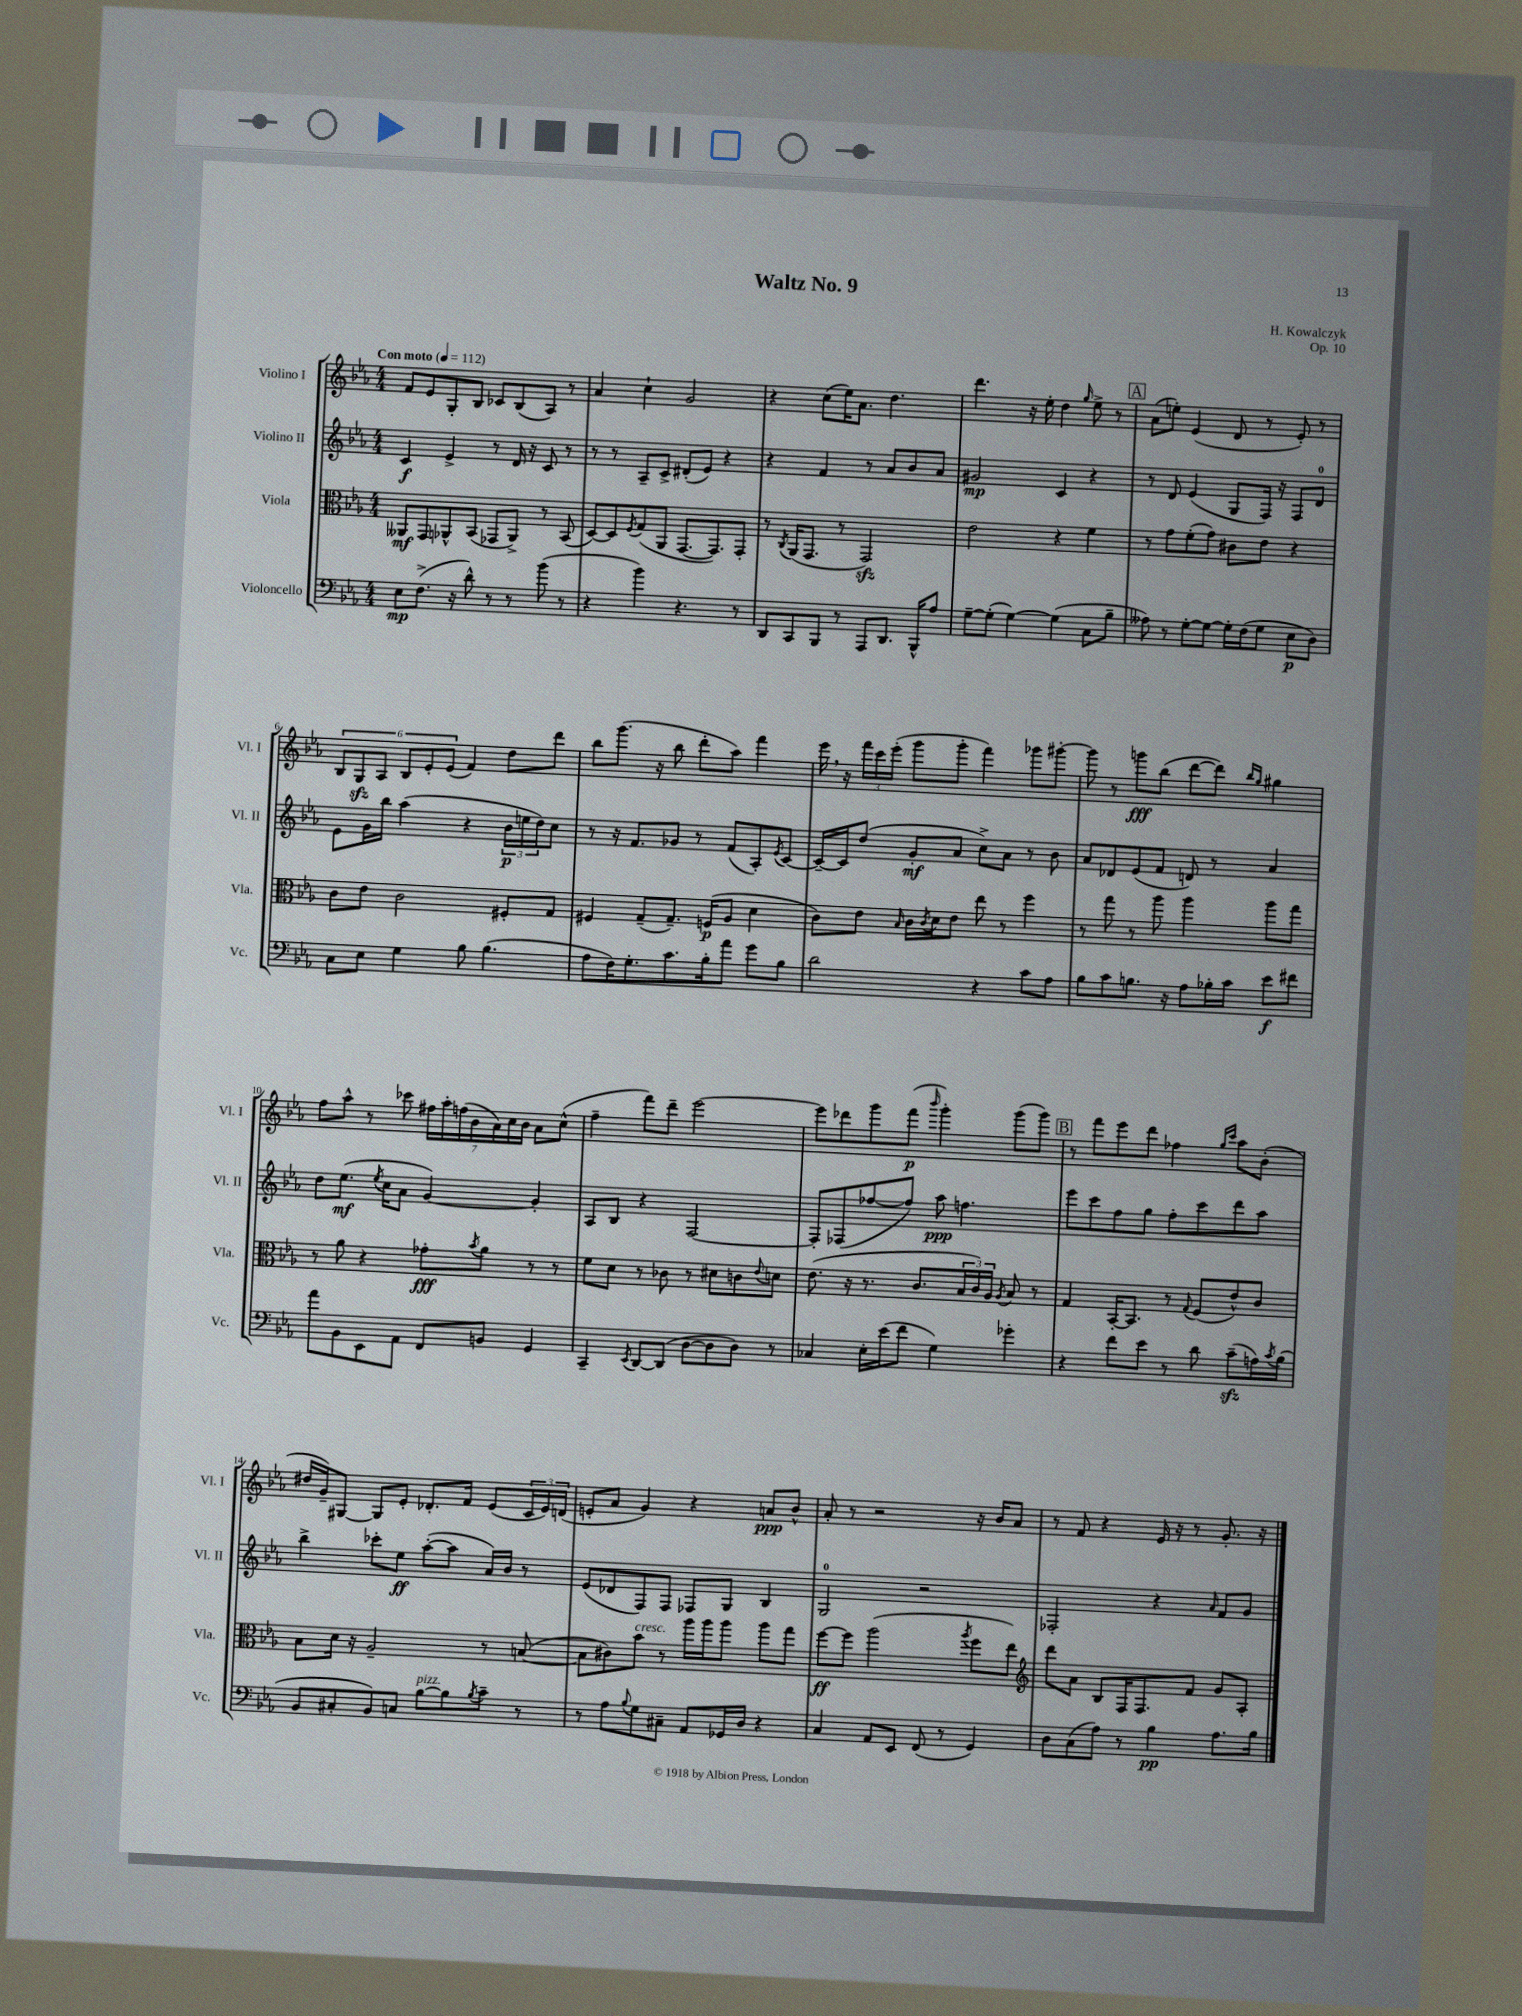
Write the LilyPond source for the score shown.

\header { title = "Waltz No. 9" composer = "H. Kowalczyk" opus = "Op. 10" }
<<
\new StaffGroup <<
\new Staff = "s0" \with { instrumentName = "Violino I" shortInstrumentName = "Vl. I" } {
    \clef treble \key ees \major \numericTimeSignature \time 4/4 \tempo "Con moto" 4 = 112
    f'8 ees'8 g8-. bes8 ces'8 bes8( aes8) r8 |
    aes'4 c''4-! g'2 |
    r4 c''8( ees''16) aes'8. d''4. |
    d'''4. r16 ees''16-. d''4 \grace { g''16 } ees''8-> r8 |
    \mark \markup { \box "A" } aes'8( e''8-.) ees'4( d'8 r8 ees'8-.) r8 |
    \tuplet 6/4 { bes8 g8\sfz aes8 bes8 ees'8-. ees'8( } f'4) d''8 d'''8 |
    bes''8 g'''8.( r16 bes''8 d'''8-. aes''8) f'''4 |
    ees'''16 \breathe r16 \tuplet 3/2 { f'''16 c'''16 ees'''16-.( } g'''8 g'''8-. f'''4) ges'''8 gis'''8~-. |
    gis'''8 r8 g'''8\fff bes''8( d'''8~ d'''8) \grace { bes''16 g''16 } gis''4 |
    f''8 aes''8-^ r8 ces'''8 \tuplet 7/4 { fis''16 aes''16-. f''16( bes'16 aes'16) c''16 bes'16 } aes'8 c''8-^( |
    f''4-- f'''8) d'''8-- ees'''2~ |
    ees'''8 des'''8 g'''8 f'''8\p( \grace { bes'''16 } g'''4-.) g'''8( g'''8) |
    \mark \markup { \box "B" } r8 f'''8 ees'''8 d'''8 fes''4 \grace { g''16 c'''16 } aes''8 bes'8-.( |
    dis''16 g'16--) gis8~ gis8 ees'8-. des'8.-. f'16 ees'8( \tuplet 3/2 { c'16 ees'16) d'16( } |
    e'8-. aes'8 g'4) r4 a'8\ppp bes'8-^ |
    aes'8-. r8 r2 r16 bes'16 aes'8 |
    r8 f'8 r4 ees'16 r16 r8 g'8.-. r16 \bar "|." |
}
\new Staff = "s1" \with { instrumentName = "Violino II" shortInstrumentName = "Vl. II" } {
    \clef treble \key ees \major \numericTimeSignature \time 4/4
    c'4\f ees'4-> r8 d'16 r16 c'8 r8 |
    r8 r8 aes8-- c'8-> dis'8-.( ees'8) r4 |
    r4 f'4 r8 aes'8 bes'8 aes'8 |
    gis'2\mp c'4 r4 |
    \mark \markup { \box "A" } r8 d'8 ees'4( g8 f16) r16 f8 d'8-0 |
    ees'8 g'16 bes''16 aes''4( r4 \tuplet 3/2 { bes'16\p e''16 d''16) } c''8 |
    r8 r16 f'8. ges'8 r8 f'8( aes8-.) \acciaccatura { ees'8 } c'8~ |
    c'16~-- c'16 d''8( g'8-.\mf aes'8 c''8->) aes'8 r8 bes'8 |
    aes'8 des'8 ees'8( f'8 d'8) r8 aes'4 |
    d''8 ees''8.\mf( \acciaccatura { ees''8 } c''16 aes'8 g'4~) g'4-. |
    aes8 bes8 r4 f2~ |
    f8-. fes8( fes''8~ fes''8) aes''8\ppp f''4. |
    \mark \markup { \box "B" } ees'''8 c'''8 f''8 g''8 f''8-. c'''8 d'''8 aes''8 |
    bes''4-> ces'''8-. ees''8\ff aes''8~-.( aes''8 aes'16) bes'16 r8 |
    ees'8( des'8 f8) f8 fes8 g8 bes4 |
    g2-0 r2 |
    fes2-. r4 \grace { aes'16 } f'8 g'8 \bar "|." |
}
\new Staff = "s2" \with { instrumentName = "Viola" shortInstrumentName = "Vla." } {
    \clef alto \key ees \major \numericTimeSignature \time 4/4
    aeses,8\mf g,8 aes,8-^ bes,8( ges,8 aes,8->) r8 bes,8( |
    d8~) d8 \acciaccatura { f8 } g8( aes,8 g,8.~ g,8.) g,8-. |
    r8 \acciaccatura { c8 } aes,16( g,8. r8 g,2\sfz) |
    ees'2 r4 f'4 |
    \mark \markup { \box "A" } r8 g'8 f'8-.( g'8) cis'8 ees'8 r4 |
    c'8 ees'8 c'2 fis8-. g8 |
    fis4 g8--( g8.--) f16\p( aes8 d'4 |
    c'8) ees'8 \grace { bes16 } c'16 \acciaccatura { c'8 } d'16 ees'8 ees''8 r8 f''4 |
    r8 g''8 r8 aes''8 aes''4 aes''8 g''8 |
    r8 aes'8 r4 ges'8-.\fff \acciaccatura { bes'8 } aes'8 r8 r8 |
    f'8 d'8 r8 ces'8 r8 dis'8 c'8 \appoggiatura { ees'8 } d'8 |
    ees'8.( r16 r8. c'8. \tuplet 3/2 { bes16 c'16) aes16 } \acciaccatura { aes8 } bes8 r8 |
    \mark \markup { \box "B" } g4 bes,16~-. bes,8. r8 \appoggiatura { g8 } f8( ees'8-^) c'8 |
    bes8 d'16 r16 aes2-- r8 b8~( |
    b8 cis'8) bes'8^\markup { \italic "cresc." } r8 aes''16 aes''16 aes''8 aes''8 g''8 |
    f''8~\ff f''8 aes''2( \acciaccatura { aes''8 } f''8 ees''8) |
    \clef treble d'''8 aes'8 bes8 f16 f8. f'8 g'8 aes8-. \bar "|." |
}
\new Staff = "s3" \with { instrumentName = "Violoncello" shortInstrumentName = "Vc." } {
    \clef bass \key ees \major \numericTimeSignature \time 4/4
    ees8\mp f8.->( r16 d'8-^) r8 r8 bes'8( r8 |
    r4 bes'4) r4. r8 |
    d,8 c,8 bes,,8 r8 aes,,8 d,8. bes,,16-^ aes8 |
    g8~-- g8-.( g4~) g4( c8 bes8-- |
    \mark \markup { \box "A" } aeses8) r8 g8~-. g8~ g16-. f16( g8 ees8\p d8) |
    c8 ees8 g4 bes8 bes4.( |
    aes8 f16) g8.-. c'8. bes16-. aes'8 g'8 bes8 |
    d'2 r4 c'8 aes8 |
    bes8 c'8 b8. r16 aes8 bes16-. c'16 ees'8\f fis'8 |
    aes'8 bes,8 ees,8 aes,8 f,8 b,8 g,4 |
    c,4-- \acciaccatura { ees,8 } d,8~ d,8( d8~ d8 d8) r8 |
    ces4 ees16-. ees'16( f'8 g4) ges'4-. |
    \mark \markup { \box "B" } r4 f'8 ees'8 r8 d'8 c'8--\sfz( a16) \acciaccatura { c'8 } bes16( |
    bes,8 cis8-. bes,8) c8 bes8~^\markup { \italic "pizz." } bes8 \acciaccatura { bes8 } c'8-- r8 |
    r8 aes8 \appoggiatura { bes8 } g8 cis8-- aes,8 ges,16 d16 r4 |
    c4 aes,8 ees,8 f,8( r8 g,4) |
    d8 c8( aes8) r8 bes4\pp aes8. bes16 \bar "|." |
}
>>
>>
